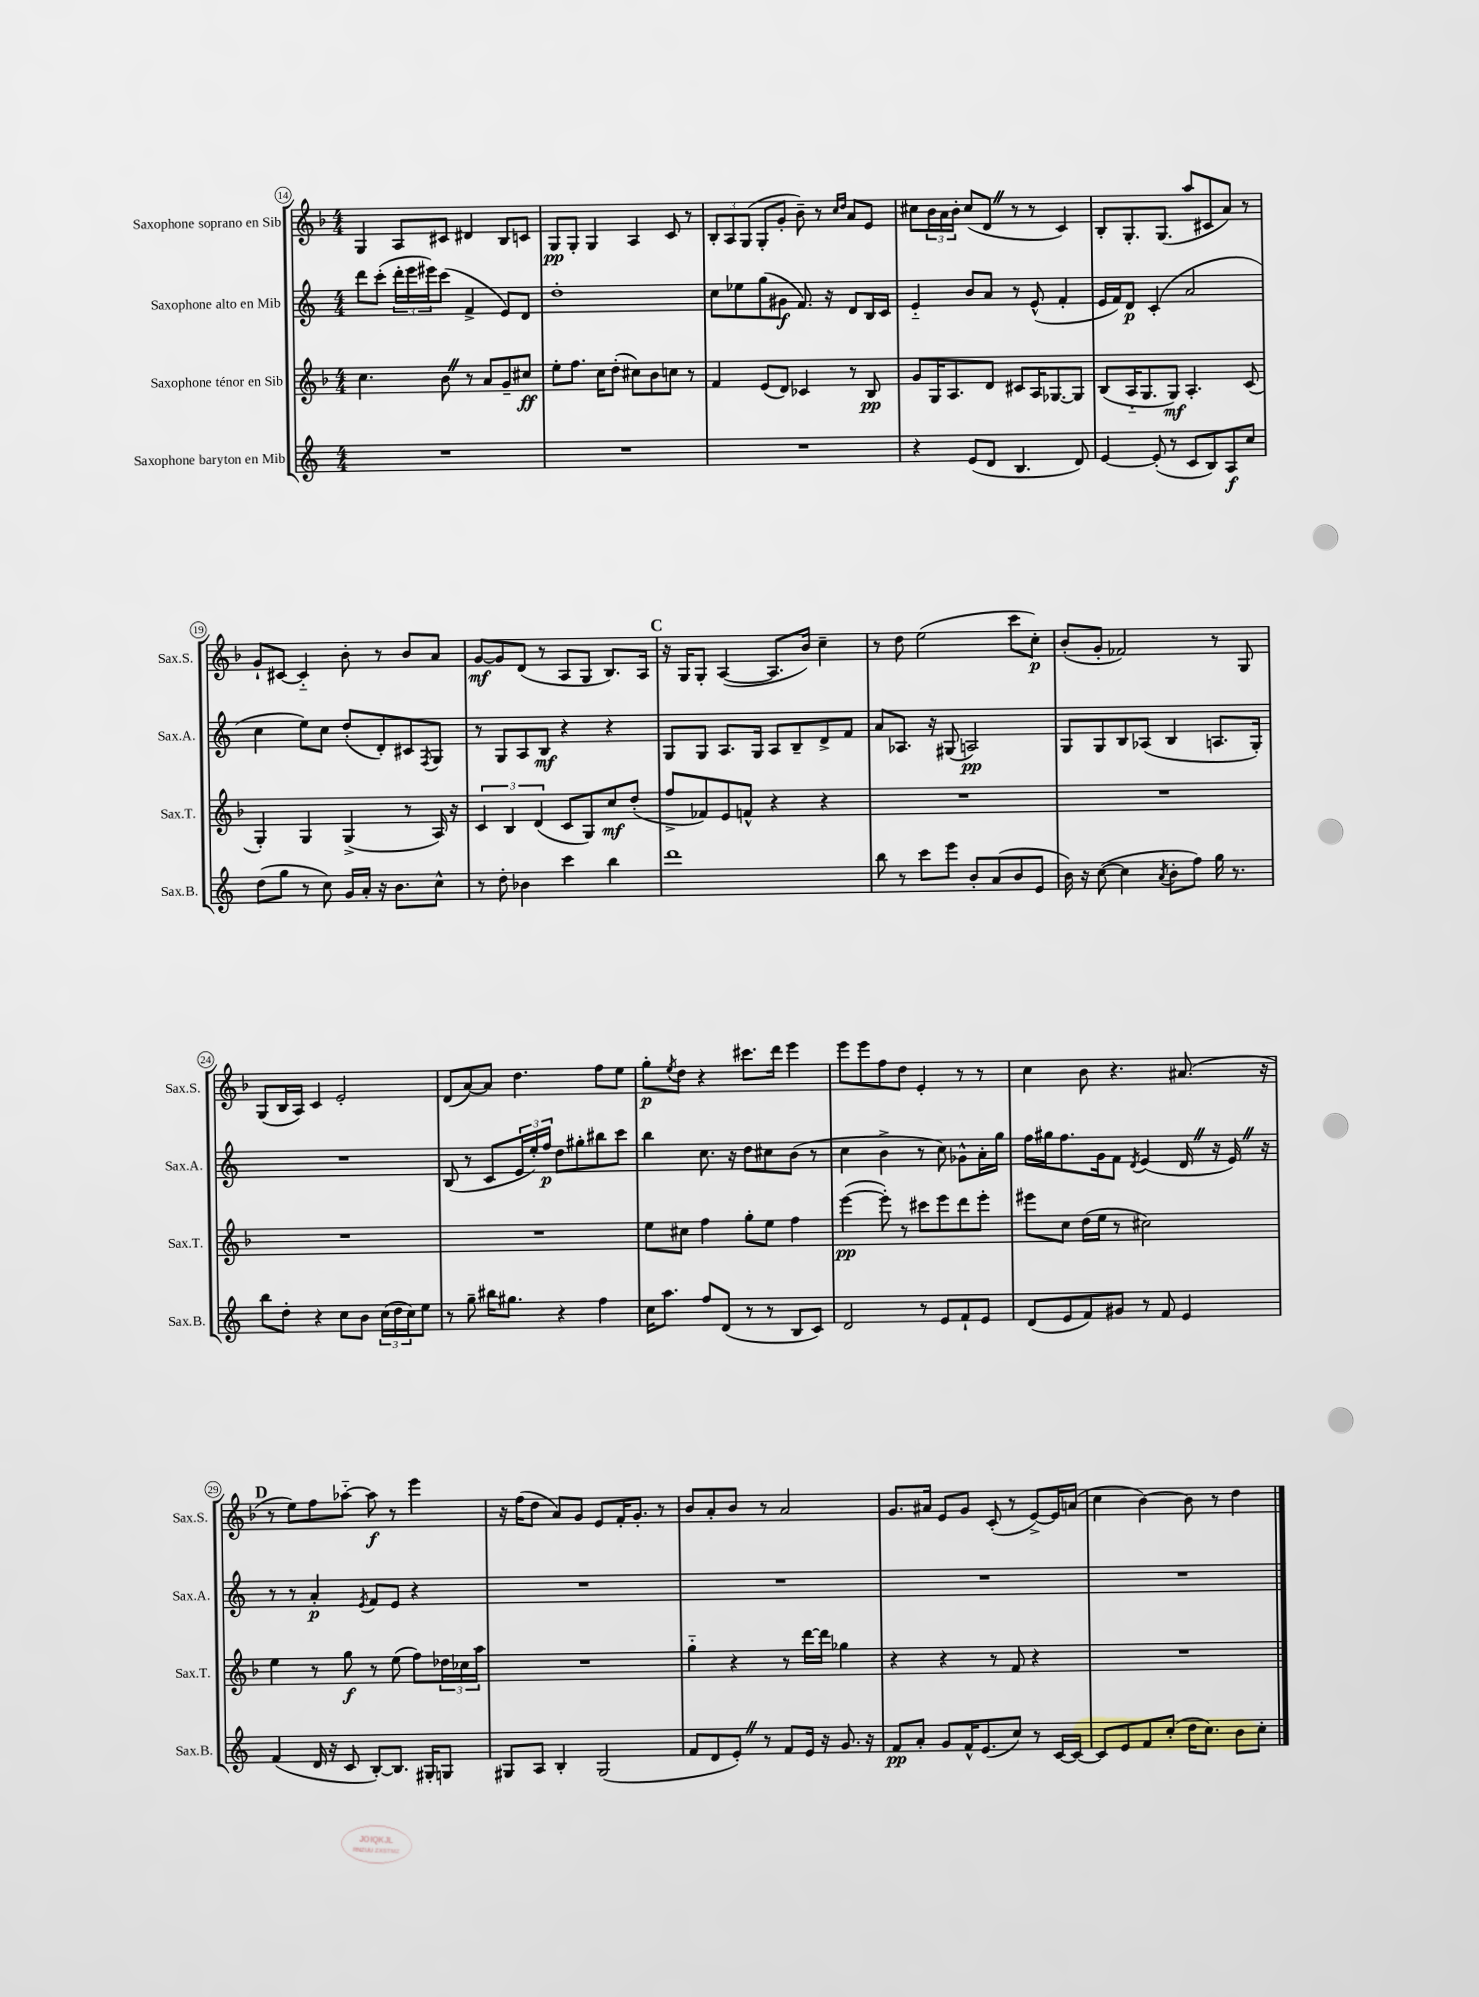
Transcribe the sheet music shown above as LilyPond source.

<<
\new StaffGroup <<
\new Staff = "s0" \with { instrumentName = "Saxophone soprano en Sib" shortInstrumentName = "Sax.S." } {
    \clef treble \key f \major \numericTimeSignature \time 4/4
    g4 a8 cis'8 dis'4 bes8 c'8 |
    g8\pp g8-. g4 a4 c'8 r8 |
    \tuplet 3/2 { bes8-. a8 g8( } g8-. g'8-. bes'8--) r8 \grace { c''16 d''16 } a'8 e'8 |
    cis''8 \tuplet 3/2 { bes'16 a'16 bes'16-. } cis''8( d'8 \once \override BreathingSign.text = \markup { \musicglyph "scripts.caesura.straight" } \breathe r8 r8 c'4) |
    bes8-. g8.-. g8.( a''8 cis'8 a'8) r8 |
    g'8-! cis'8~ cis'4-_ bes'8-. r8 bes'8 a'8 |
    g'8~\mf g'8 d'8( r8 a8 g8 bes8.) a16 |
    \mark \markup { \bold "C" } r16 g16 g8-. a4~( a8. bes'16) c''4-- |
    r8 d''8 e''2( c'''8 c''8-.\p) |
    bes'8-.( g'8-. fes'2) r8 g8 |
    g8( bes16 a16) c'4 e'2-. |
    d'8( a'8~) a'8 d''4. f''8 e''8 |
    g''8-.\p \acciaccatura { e''8 } d''8 r4 cis'''8. d'''16 e'''4 |
    e'''8 e'''8 f''8 d''8 e'4-. r8 r8 |
    c''4 bes'8 r4. ais'8.( r16 |
    \mark \markup { \bold "D" } r8 e''8) f''8 aes''8~-_ aes''8\f r8 e'''4 |
    r16 f''16( d''8 a'8) g'8 e'8 f'16-. g'8.-. r8 |
    bes'8 a'8-. bes'8 r8 a'2 |
    g'8. ais'16 e'8 g'8 c'8-.( r8 e'8~->) e'16 a'16( |
    c''4 bes'4~) bes'8 r8 d''4 \bar "|." |
}
\new Staff = "s1" \with { instrumentName = "Saxophone alto en Mib" shortInstrumentName = "Sax.A." } {
    \clef treble \key c \major \numericTimeSignature \time 4/4
    d'''8 c'''8-.( \tuplet 3/2 { d'''16-. e'''16 eis'''16) } c'''8( f'4-> e'8) d'8 |
    d''1-. |
    c''8 ees''8 g''8( gis'8\f f'8.) r16 d'8 b16 c'16 |
    e'4-_ b'8 a'8 r8 e'8-^( f'4-. |
    e'16 f'16) d'8\p c'4-.( a'2 |
    c''4 e''8) c''8 d''8-.( d'8-.) cis'8 \acciaccatura { f8 } g8 |
    r8 g8 a8 b8\mf r4 r4 |
    \mark \markup { \bold "C" } g8 g8 a8. g16 a8 b8-- d'8-> f'8 |
    a'8 aes8. r16 gis8( a2\pp) |
    g8 g8 b8 aes8( b4 a8. g16-.) |
    R1 |
    b8( r8 c'8 \tuplet 3/2 { e'16 e''16-.) f''16\p } d''8 gis''8-. bis''8 c'''8 |
    b''4 c''8. r16 d''8 cis''8 b'8( r8 |
    c''4 b'4-> r8 c''8) ges'8-^ a'16-. g''16 |
    f''16 gis''16 f''8. g'16 f'8 \acciaccatura { d'8 } e'4( d'16 \once \override BreathingSign.text = \markup { \musicglyph "scripts.caesura.straight" } \breathe r16 e'16) \once \override BreathingSign.text = \markup { \musicglyph "scripts.caesura.straight" } \breathe r16 |
    \mark \markup { \bold "D" } r8 r8 a'4-.\p \acciaccatura { e'8 } f'8 e'8 r4 |
    R1 |
    R1 |
    R1 |
    R1 \bar "|." |
}
\new Staff = "s2" \with { instrumentName = "Saxophone ténor en Sib" shortInstrumentName = "Sax.T." } {
    \clef treble \key f \major \numericTimeSignature \time 4/4
    c''4. bes'8 \once \override BreathingSign.text = \markup { \musicglyph "scripts.caesura.straight" } \breathe r8 a'8 g'8-- cis''8\ff |
    e''8-. f''8. c''16 d''8-.( cis''8) bes'8 c''8 r8 |
    f'4 e'8( d'8) ces'4 r8 bes8\pp |
    g'8 g16 a8. d'8 cis'8 a16 ges8.~ ges8 |
    bes8( a16-_ g8. g8\mf) a4.-. c'8( |
    g4-.) g4 g4->( r8 a16) r16 |
    \tuplet 3/2 { c'4 bes4 d'4( } c'8 g8) c''8\mf d''8-.( |
    \mark \markup { \bold "C" } f''8-> fes'8) e'8 f'8-^ r4 r4 |
    R1 |
    R1 |
    R1 |
    R1 |
    e''8 cis''8 f''4 g''8-. e''8 f''4 |
    e'''4~\pp( e'''8-.) r8 cis'''8 e'''8 d'''8 e'''8-. |
    eis'''8 c''8 d''16( e''16 r8 cis''2) |
    \mark \markup { \bold "D" } e''4 r8 g''8\f r8 e''8( f''8) \tuplet 3/2 { des''16 ces''16 a''16 } |
    R1 |
    g''4-_ r4 r8 d'''16~ d'''16 ges''4 |
    r4 r4 r8 f'8 r4 |
    R1 \bar "|." |
}
\new Staff = "s3" \with { instrumentName = "Saxophone baryton en Mib" shortInstrumentName = "Sax.B." } {
    \clef treble \key c \major \numericTimeSignature \time 4/4
    R1 |
    R1 |
    R1 |
    r4 e'8( d'8 b4. d'8) |
    e'4~ e'8-.( r8 c'8 b8) a8\f c''8 |
    d''8( g''8 r8 c''8) g'16 a'16-. r16 b'8. c''8-^ |
    r8 d''8-. bes'4 c'''4 b''4 |
    \mark \markup { \bold "C" } d'''1 |
    b''8 r8 c'''8 e'''8 b'8-. a'8( b'8 e'8 |
    b'16) r16 c''8~( c''4 \acciaccatura { a'8 } b'8-. f''8) g''16 r8. |
    b''8 d''8-. r4 c''8 b'8 \tuplet 3/2 { c''16( d''16 c''16) } e''8 |
    r8 g''8-- bis''16 gis''8. r4 f''4 |
    c''16 a''8. f''8 d'8( r8 r8 b8 c'8) |
    d'2 r8 e'8 f'8-! e'8 |
    d'8( e'8 f'8) gis'8 r8 f'8 e'4 |
    \mark \markup { \bold "D" } f'4( d'16 r16 c'8 b8~-.) b8. gis16-. g8 |
    gis8 a8 b4-. gis2( |
    f'8 d'8 e'8-.) \once \override BreathingSign.text = \markup { \musicglyph "scripts.caesura.straight" } \breathe r8 f'8 e'16 r16 g'8. r16 |
    f'8\pp a'8-. g'8 f'16-^ e'8.( c''8) r8 c'16~ c'16~ |
    c'8 e'8 f'8 c''8-.( d''16 c''8.) b'8 c''8-. \bar "|." |
}
>>
>>
\layout { \context { \Score currentBarNumber = #14 \override BarNumber.stencil = #(make-stencil-circler 0.1 0.3 ly:text-interface::print) } }
